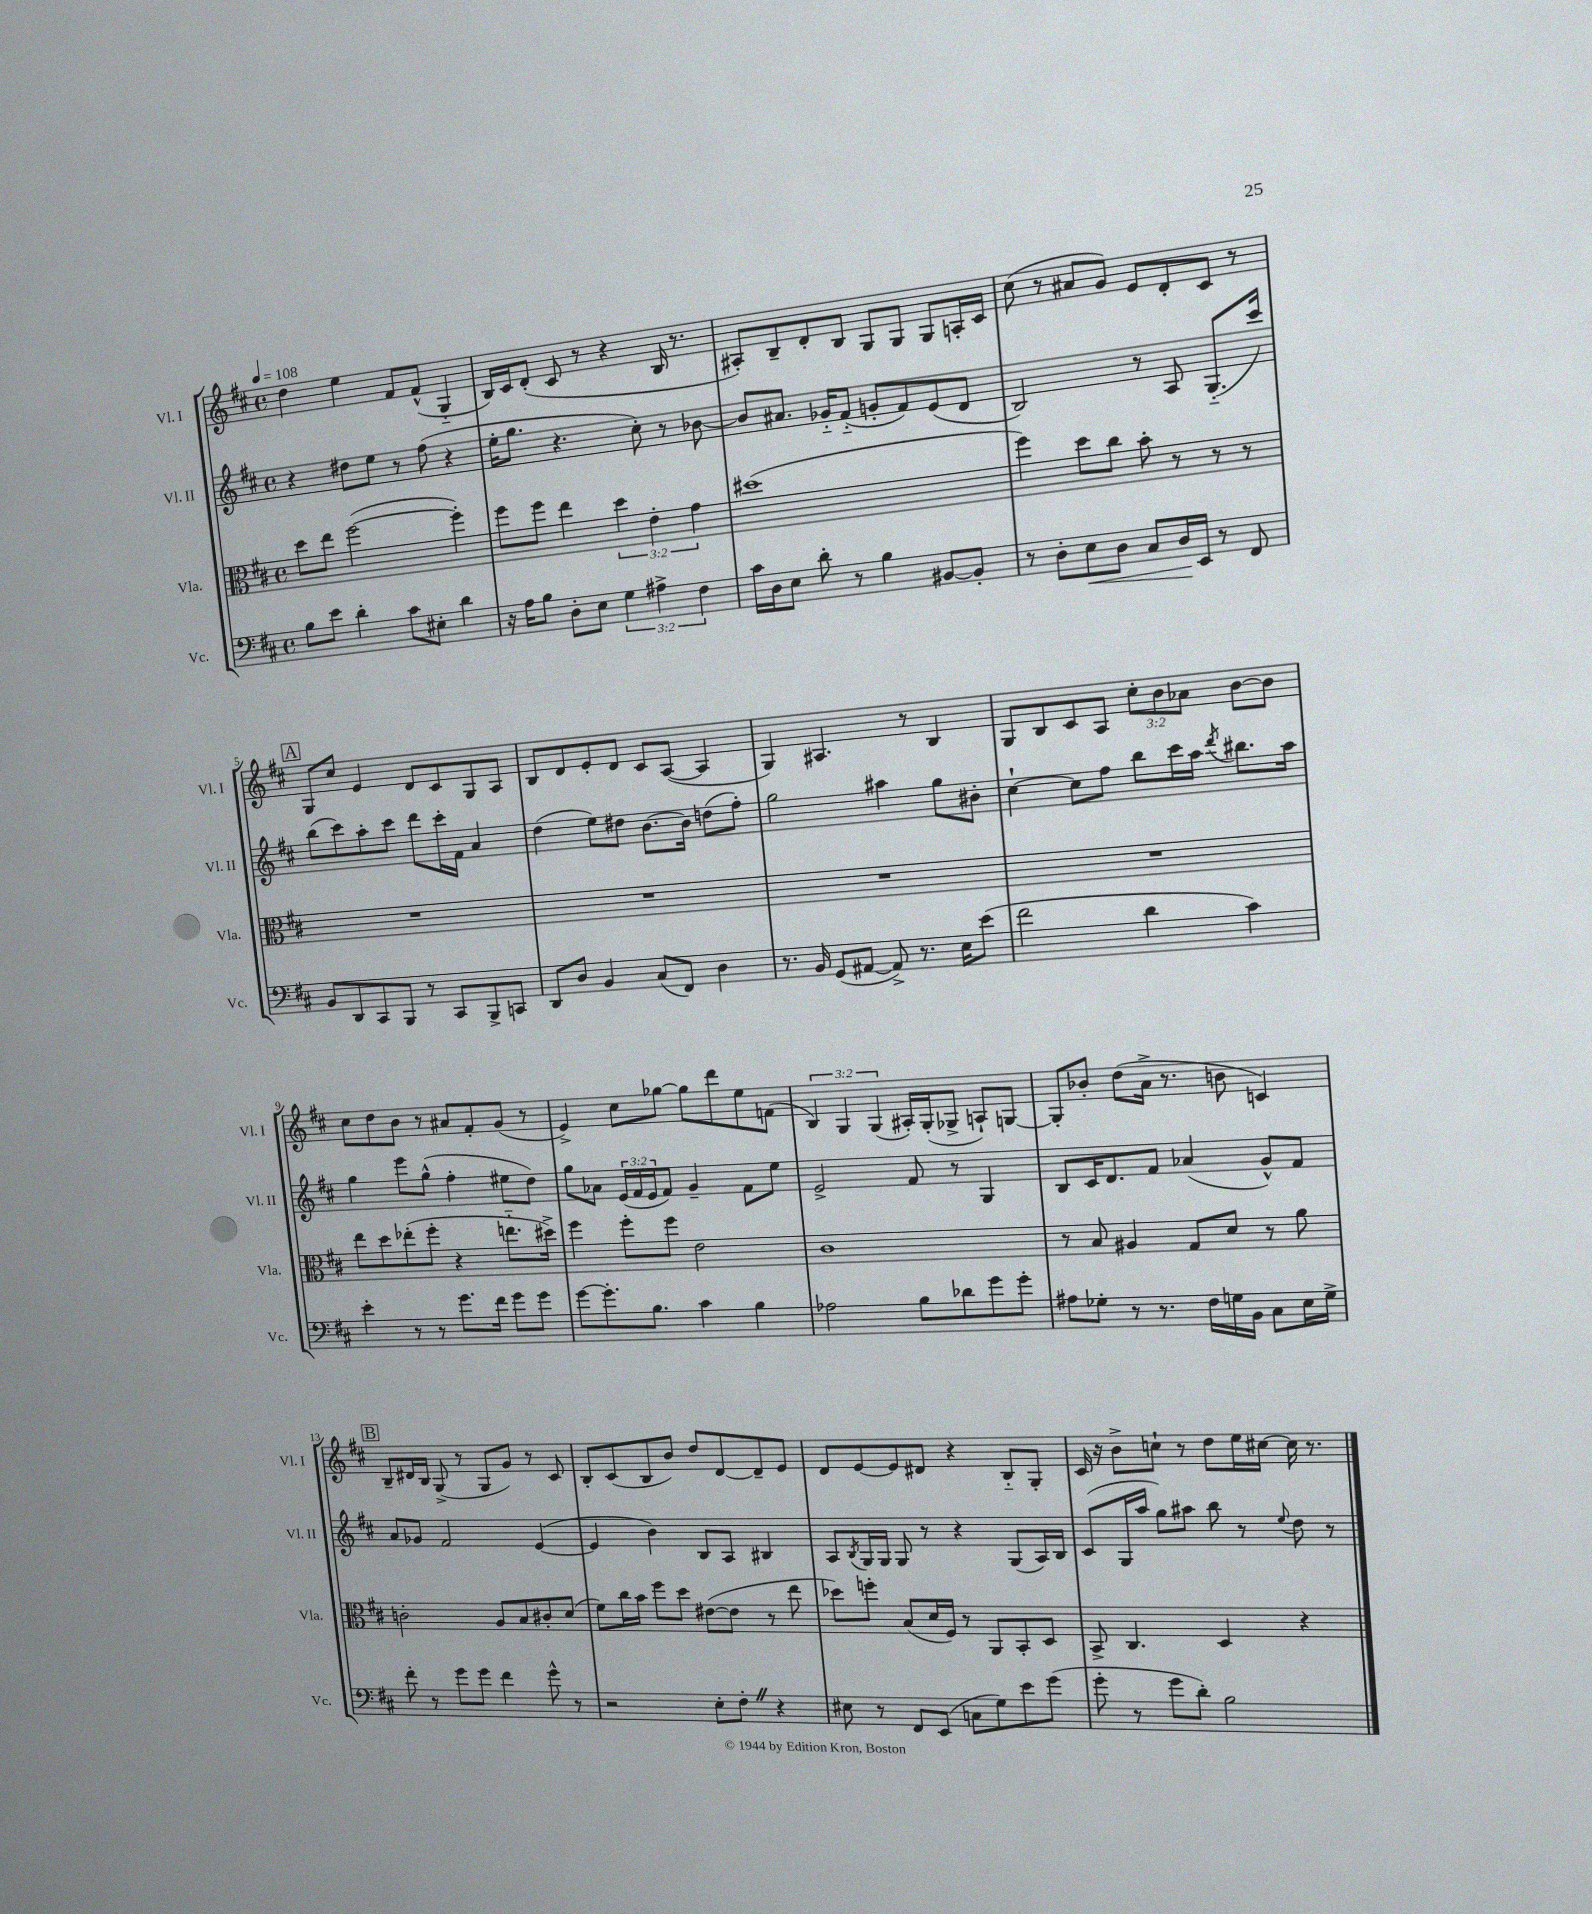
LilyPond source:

<<
\new StaffGroup <<
\new Staff = "s0" \with { instrumentName = "Vl. I" shortInstrumentName = "Vl. I" } {
    \clef treble \key d \major \defaultTimeSignature \time 4/4 \override Staff.TupletNumber.text = #tuplet-number::calc-fraction-text \tempo 4 = 108
    d''4 e''4 fis'8 fis'8-^( g4-_ |
    b16) cis'16 d'8-.( cis'8 r8 r4 b16 r8. |
    ais8-.) b8-- d'8-. b8 g8 g8 g8 a16-. cis'16 |
    cis''8( r8 ais'8 g'8) e'8 d'8-. cis'8 r8 |
    \mark \markup { \box "A" } g8 cis''8 e'4 d'8 cis'8 g8 a8 |
    b8 d'8 e'8-. d'8 cis'8 a8~( a4 |
    g4) ais4. r8 b4 |
    g8 b8 cis'8 a8 \tuplet 3/2 { cis''8-. b'8 aes'8 } b'8~ b'8 |
    cis''8 d''8 b'8 r8 ais'8 fis'8-. g'8( r8 |
    e'4->) cis''8 ges''8~ ges''8 d'''8 e''8 f'8( |
    \tuplet 3/2 { b4) g4 g4( } ais16-.) g16-.( ges8-> a8-!) g8~ |
    g8-. bes'8-. d''8( a'16-> r8. b'8 c'4) |
    \mark \markup { \box "B" } b8-- dis'16 b16 g8->( r8 g8 g'8) r8 cis'8 |
    b8-. cis'8( b8 b'8) d''8 d'8~ d'8-- e'8 |
    d'8 e'8~ e'8 dis'8 r4 b8-_ g8-. |
    cis'16 r16 b'8-> c''8-! r8 d''8 e''16 cis''16~ cis''16 r8. \bar "|." |
}
\new Staff = "s1" \with { instrumentName = "Vl. II" shortInstrumentName = "Vl. II" } {
    \clef treble \key d \major \defaultTimeSignature \time 4/4 \override Staff.TupletNumber.text = #tuplet-number::calc-fraction-text
    r4 dis''8 e''8 r8 fis''8( r4 |
    e''16-. g''8. r4. cis''8-.) r8 bes'8~ |
    bes'8 ais'8. ges'16-_ fis'8-_( g'8-. fis'8) e'8( d'8 |
    b2) r8 a8 g8.-_( cis'''16) |
    \mark \markup { \box "A" } b''8( cis'''8) a''8-. cis'''8 d'''8 cis'''16-. fis'16 a'4 |
    d''4( e''8) dis''8 b'8.~ b'16 d''8( fis''8-.) |
    g''2 ais''4 g''8 bis'8-. |
    cis''4~-! cis''8 fis''8 b''8 cis'''16 a''16 \acciaccatura { d'''8 } bis''8. a''16 |
    g''4 e'''8 g''8-^( fis''4-. eis''8 d''8) |
    g''8 aes'8 \tuplet 3/2 { e'16( fis'16 e'16 } fis'8) g'4-- fis'8 e''8 |
    e'2-> fis'8 r8 g4 |
    b8 cis'16 d'8. fis'8 aes'4( g'8-^) fis'8 |
    \mark \markup { \box "B" } a'8 ges'8 fis'2 e'4~( |
    e'4 b'4) b8 a8 bis4 |
    a8 \acciaccatura { b8 } g16 g16 g8 r8 r4 g8( a16) b16 |
    cis'8( g16 a''16 g''8) ais''8 b''8 r8 \appoggiatura { e''8 } d''8 r8 \bar "|." |
}
\new Staff = "s2" \with { instrumentName = "Vla." shortInstrumentName = "Vla." } {
    \clef alto \key d \major \defaultTimeSignature \time 4/4 \override Staff.TupletNumber.text = #tuplet-number::calc-fraction-text
    d''8 e''8 fis''2~( fis''4-.) |
    fis''8 fis''8 e''4 \tuplet 3/2 { d''4 e'4-. g'4 } |
    dis''1( |
    fis''4) d''8 cis''8 b'8-. r8 r8 r8 |
    \mark \markup { \box "A" } R1 |
    R1 |
    R1 |
    R1 |
    e''8 d''8 ees''8-.( fis''8-. r4 e''8.-_ dis''16->) |
    fis''4 fis''8-. fis''8 e'2 |
    cis'1 |
    r8 b8 ais4 g8 d'8 r8 a'8 |
    \mark \markup { \box "B" } c'2-. a8 b8 cis'8-. d'8( |
    fis'8) cis''16 b'16 fis''8 d''8 eis'8~( eis'8 r8 e''8 |
    des''8) f''8-. b8( d'16 fis16) r8 a,8 b,8-. d8 |
    b,8-> cis4. d4 r4 \bar "|." |
}
\new Staff = "s3" \with { instrumentName = "Vc." shortInstrumentName = "Vc." } {
    \clef bass \key d \major \defaultTimeSignature \time 4/4 \override Staff.TupletNumber.text = #tuplet-number::calc-fraction-text
    b8 e'8 d'4-. cis'8 eis8-. d'4 |
    r16 a16 b8 d8-. e8 \tuplet 3/2 { g4 ais4-> fis4 } |
    cis'16 d16 e8 d'8-. r8 b4 bis,8~ bis,8-. |
    r8 d8-. e8\< d8 cis8 d16\! e,16 r8 fis,8 |
    \mark \markup { \box "A" } b,8 d,8 cis,8 b,,8 r8 cis,8 b,,8-> c,8 |
    d,8 d8 b,4 cis8( fis,8) d4 |
    r8. b,16 g,8( ais,8~ ais,8->) r8. e16 e'8( |
    fis'2 d'4 cis'4) |
    e'4-. r8 r8 g'8. fis'16 g'8 g'8 |
    g'8~ g'8.-. b8. cis'4 b4 |
    aes2 b8 des'8 g'8 g'8-. |
    ais8 ges8-. r8 r8. fis16 g16 b,16 cis8 e16 g16-> |
    \mark \markup { \box "B" } fis'8-. r8 g'8 g'8 fis'4 g'8-^ r8 |
    r2 e8-. fis8-. \once \override BreathingSign.text = \markup { \musicglyph "scripts.caesura.straight" } \breathe r4 |
    eis8 r8 fis,8 e,8( c8 g8) e'8 g'8( |
    g'8-. r8 g'8 d'8-.) b2 \bar "|." |
}
>>
>>
